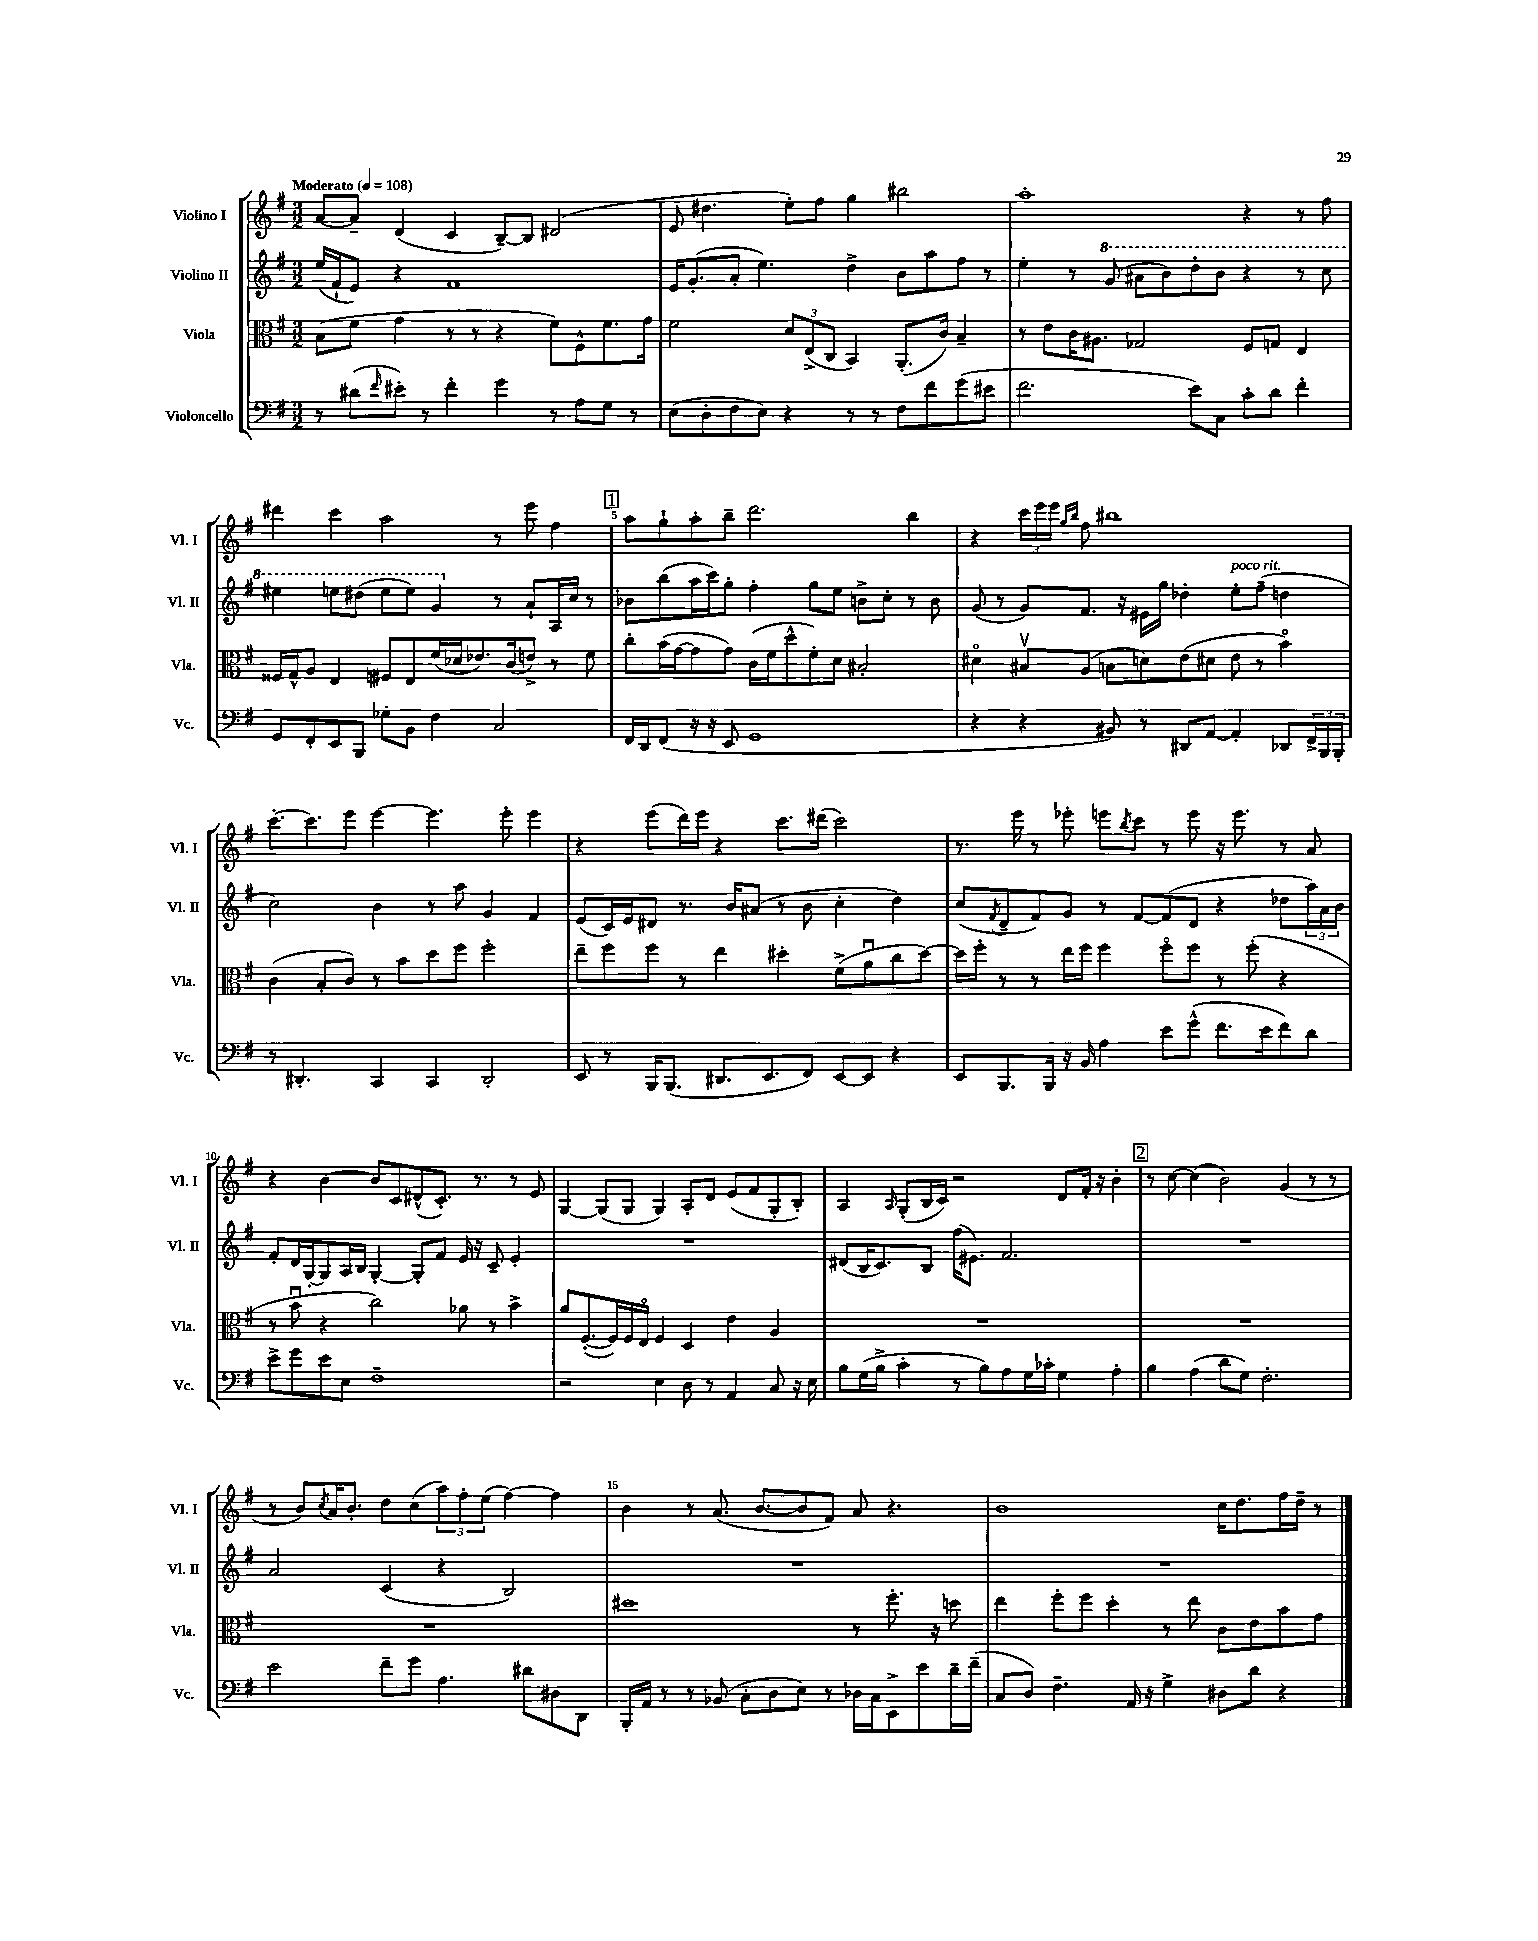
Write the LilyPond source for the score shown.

<<
\new StaffGroup <<
\new Staff = "s0" \with { instrumentName = "Violino I" shortInstrumentName = "Vl. I" } {
    \clef treble \key g \major \numericTimeSignature \time 3/2 \tempo "Moderato" 4 = 108
    a'8~ a'8-- d'4( c'4 b8~--) b8 dis'2( |
    e'8 dis''4. e''8-.) fis''8 g''4 bis''2 |
    a''1-. r4 r8 fis''8 |
    dis'''4 c'''4 a''2 r8 e'''8 fis''4 |
    \mark \markup { \box "1" } a''8 g''8-! a''8-. b''8-- d'''2. b''4 |
    r4 \tuplet 3/2 { c'''16 e'''16 e'''16 } \grace { g''16 b''16 } fis''8 bis''1 |
    c'''8.~-. c'''8. e'''8 e'''4~ e'''4. e'''8-. e'''4 |
    r4 e'''8( d'''16) e'''16 r4 c'''8. dis'''16( c'''2) |
    r8. e'''16 r8 ees'''8-. e'''8 \acciaccatura { b''8 } c'''8 r8 e'''8 r16 e'''8. r8 a'8 |
    r4 b'4~ b'8 c'8 dis'8-^( c'8.-.) r8. r8 e'8 |
    g4~ g8( g8 g4) a8-. d'8 e'8( fis'8 g8-. b8-.) |
    a4 \grace { a16 } g8-.( b16 c'16) r2 d'8 fis'16-. r16 b'4-. |
    \mark \markup { \box "2" } r8 c''8~ c''4( b'2) g'4( r8 r8 |
    r8 b'8) \acciaccatura { c''8 } a'16 b'8.-. d''8 c''8( \tuplet 3/2 { a''8) fis''8-. e''8( } fis''4~) fis''4 |
    b'4 r8 a'8.( b'8.~ b'8 fis'8) a'8 r4. |
    b'1 c''16 d''8. fis''16 d''16-- r8 \bar "|." |
}
\new Staff = "s1" \with { instrumentName = "Violino II" shortInstrumentName = "Vl. II" } {
    \clef treble \key g \major \numericTimeSignature \time 3/2
    e''16( fis'16-! e'8) r4 fis'1 |
    e'16 g'8.-.( a'8-. e''4.) d''4-> b'8 a''8 fis''8 r8 |
    e''4-. r8 \ottava #1 g''8( ais''8 b''8) d'''8-. b''8 r4 r8 c'''8 |
    eis'''4 e'''8 dis'''8( e'''8 e'''8) g''4 \ottava #0 r8 a'8-! a16 c''16 r8 |
    \mark \markup { \box "1" } bes'8 b''8( a''16 c'''16) g''8-. fis''4-. g''8 e''8 b'8-> c''8-. r8 b'8 |
    g'8( r8 g'8) fis'8. r16 eis'16 g''16 des''4-. e''8-.^\markup { \italic "poco rit." } fis''8--( d''4 |
    c''2) b'4 r8 a''8 g'4 fis'4 |
    e'8( c'16) e'16 dis'8 r8. b'16 ais'8( r8 b'8 c''4-. d''4) |
    c''8( \acciaccatura { fis'8 } d'8-- fis'8) g'8 r8 fis'8~ fis'8( d'8 r4 des''8 \tuplet 3/2 { a''16) a'16 b'16 } |
    fis'8-. d'16 g16~-. g8 a16 b16 g4~-. g8-. fis'8 e'16 r16 c'8-- e'4-. |
    R1. |
    dis'8( b16 c'8.) b8 fis''16( eis'8.) fis'2. |
    \mark \markup { \box "2" } R1. |
    a'2 c'4( r4 b2) |
    R1. |
    R1. \bar "|." |
}
\new Staff = "s2" \with { instrumentName = "Viola" shortInstrumentName = "Vla." } {
    \clef alto \key g \major \numericTimeSignature \time 3/2
    b8( fis'8 g'4 r8 r8 r4 fis'8) fis8-^ fis'8. g'16 |
    fis'2 \tuplet 3/2 { d'8 e8->( c8 } b,4) a,8.-.( c'16) b4-- |
    r8 e'8 c'16 ais8. ges2 fis8 g8 e4 |
    fisis16 g16-^ a8 e4 fis8 e8 fis'16( des'16 ees'8.) c'16( e'8->) r8 fis'8 |
    \mark \markup { \box "1" } c''8-. b'16( g'16~ g'8 g'8) c'16( fis'16 d''8-^ fis'8-.) d'8 bis2-. |
    dis'4\flageolet bis8\upbow a8( b8 d'8) e'8( dis'8 e'8 r8 b'4\flageolet) |
    c'4( b8-. c'8) r8 b'8 d''8 fis''8 fis''2-. |
    e''8-- fis''8 fis''8 r8 e''4 dis''4-. fis'8->( a'8\downbow c''8 dis''8~) |
    dis''16 fis''16-. r8 r8 e''16 fis''16 fis''4 fis''8\flageolet fis''8 r8 fis''8-.( r4 |
    r8 b'8\downbow r4 c''2) aes'8 r8 b'4-> |
    a'8 fis8.~-.( fis16) fis16 e16\flageolet fis4 d4 e'4 a4 |
    R1. |
    \mark \markup { \box "2" } R1. |
    R1. |
    dis''1 r8 fis''8.-. r16 d''8 |
    e''4 fis''8-. fis''8 d''4-. r8 e''8 c'8 e'8 b'8 g'8 \bar "|." |
}
\new Staff = "s3" \with { instrumentName = "Violoncello" shortInstrumentName = "Vc." } {
    \clef bass \key g \major \numericTimeSignature \time 3/2
    r8 dis'8( \grace { fis'16 } eis'8-.) r8 fis'4-. g'4 r8 a8 g8 r8 |
    e8( d8-. fis8 e8) r4 r8 r8 fis8 fis'8 g'8( eis'8 |
    fis'2. e'8) c8 c'8-. d'8 fis'4-. |
    g,8 fis,8-. e,8 b,,8 ges8-. b,8 fis4 c2 |
    \mark \markup { \box "1" } fis,16 d,16 fis,8( r16 r16 e,8 g,1 |
    r4 r4 bis,8) r8 dis,8 a,8~ a,4-. des,8 \tuplet 3/2 { fis,16-> b,,16 b,,16-. } |
    r8 dis,4.-. c,4 c,4 dis,2-. |
    e,8 r8 b,,16 b,,8.( dis,8. e,8. fis,8) e,8~ e,8 r4 |
    e,8 b,,8. b,,16 r16 b,16 a4 e'8 g'8-^( fis'8. e'16 fis'8) d'8 |
    e'8-> g'8 e'8 e8 fis1-- |
    r2 e4 d8 r8 a,4 c8 r16 e16 |
    b8 g16( b16-> c'4-. r8 b8) a8 g16 ces'16-. g4 a4-. |
    \mark \markup { \box "2" } b4 a4( d'8 g8) fis2.-. |
    e'2 fis'8-- g'8 a4. dis'8 dis8 d,8 |
    b,,16-. a,16 r8 r8 bes,8( c8-. d8 e8) r8 des16 c16 e,8-> e'8 d'16-- fis'16--( |
    c8 d8) fis4.-- a,16 r16 g4-> dis8 d'8 r4 \bar "|." |
}
>>
>>
\layout { \context { \Score \override BarNumber.break-visibility = ##(#f #t #t) barNumberVisibility = #(every-nth-bar-number-visible 5) } }
